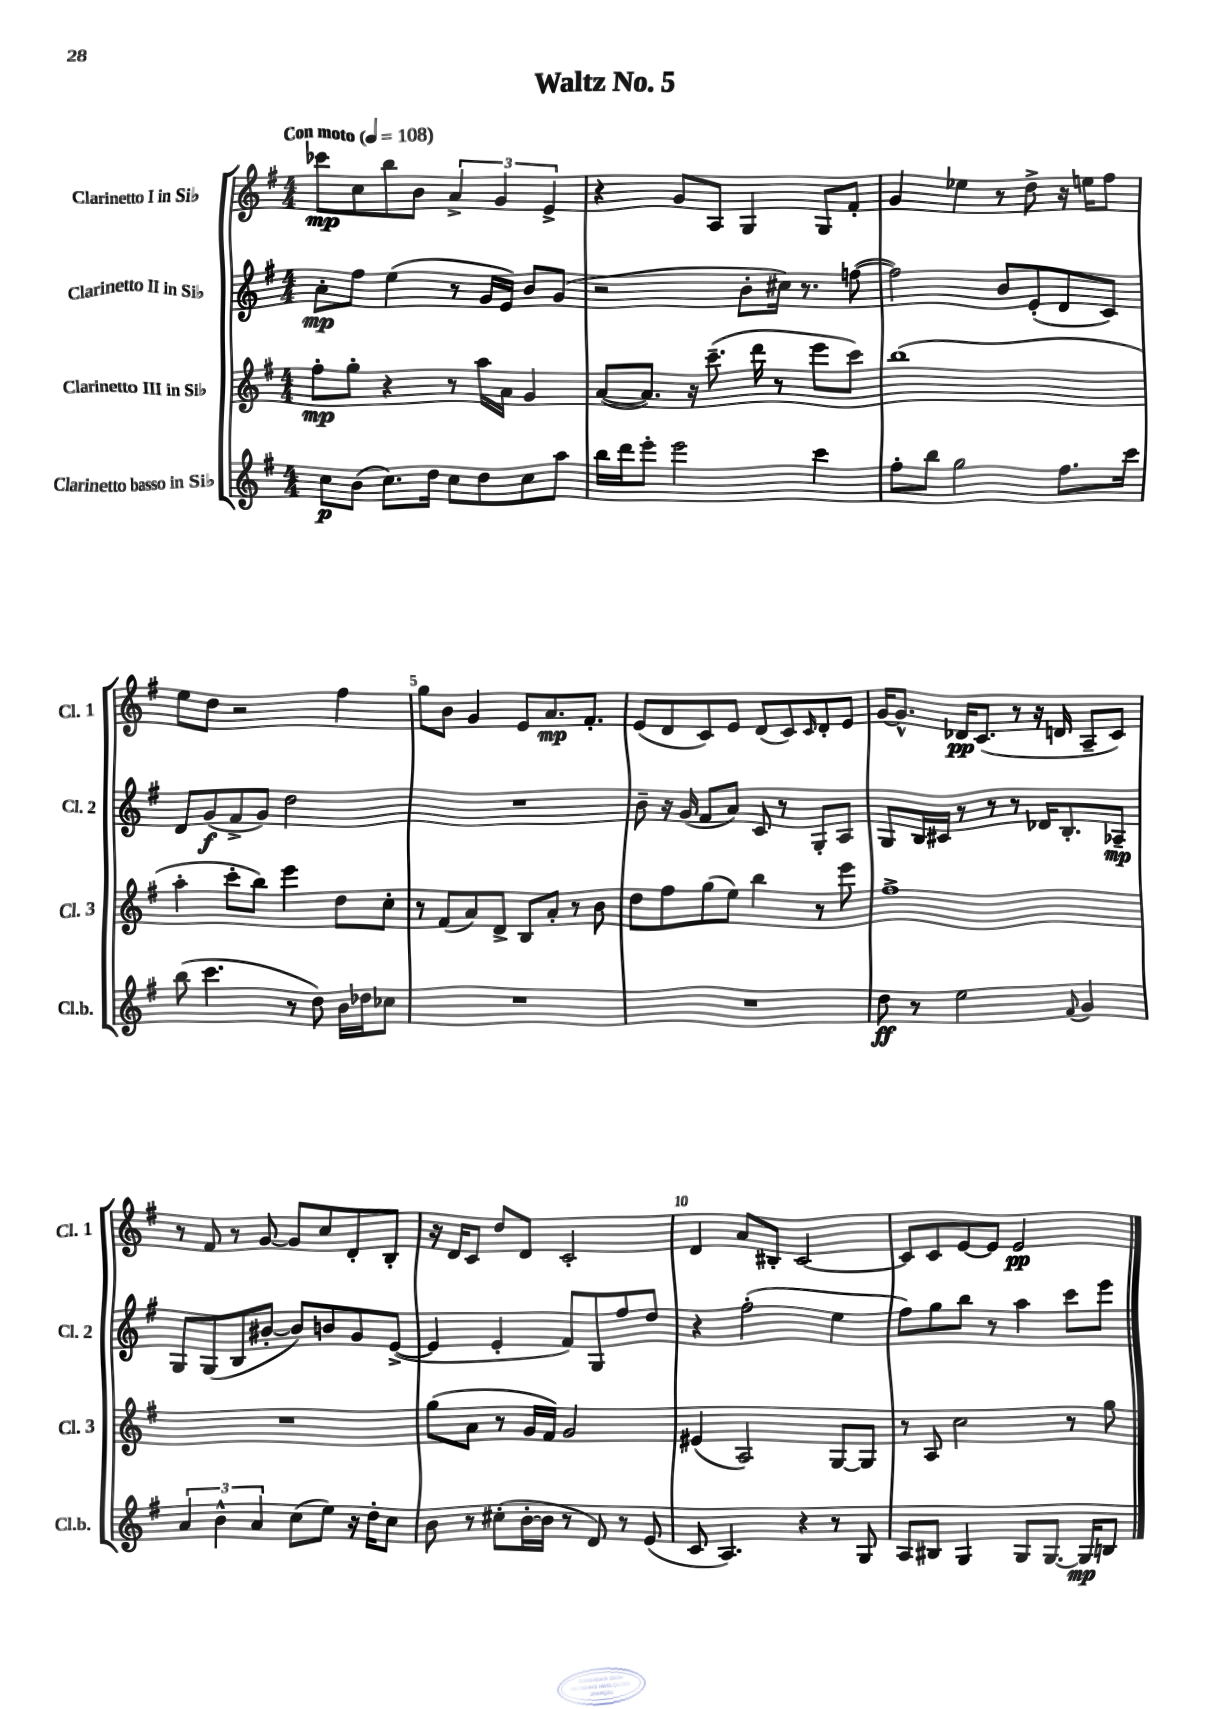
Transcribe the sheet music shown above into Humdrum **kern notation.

**kern	**kern	**kern	**kern
*staff4	*staff3	*staff2	*staff1
*clefG2	*clefG2	*clefG2	*clefG2
*k[f#]	*k[f#]	*k[f#]	*k[f#]
*M4/4	*M4/4	*M4/4	*M4/4
*MM108	*MM108	*MM108	*MM108
8cc\L	8ff#'\L	8a'\L	8ccc-\L
(8b\J	8gg'\J	8ff#\J	8cc\
8.cc\L)	4r	(4ee\	8bb\
.	.	.	8b\J
16dd\Jk	.	.	.
8cc\L	8r	8r	6a^/
8dd\	16aa\LL	16g/LL	.
.	.	.	6g/
.	16a\JJ	16e/JJ)	.
8cc\	4g/	8b/L	.
.	.	.	6e^/
8aa\J	.	(8g/J	.
=	=	=	=
16bb\LL	([8a/L	2r	4r
16ddd\J	.	.	.
8eee'\J	8.a/]J)	.	.
2eee\	.	.	8g/L
.	16r	.	.
.	(8.ccc~\	.	8A/J
.	.	8b'\L	4G/
.	16ddd\	.	.
.	8r	16cc#\Jk)	.
.	.	8.r	.
4ccc\	8eee\L	.	8G/L
.	8ccc\J)	([8ff\	8f#'/J
=	=	=	=
8ff#'\L	(1bb	2ff\])	4g/
8bb\J	.	.	.
2gg\	.	.	4ee-\
.	.	8b/L	8r
.	.	(8e'/	8dd^\
8.ff#\L	.	8d/	16r
.	.	.	16ee\LK
.	.	8c/J)	8ff#\J
16ccc\Jk	.	.	.
=	=	=	=
(8bb\	4aa'\	8d/L	8ee\L
4.ccc\	.	(8g/	8dd\J
.	8ccc'\L	8f#^/	2r
.	8bb\J)	8g/J)	.
8r	4eee\	2dd\	.
8dd\)	.	.	.
16b\LL	8dd\L	.	4ff#\
16dd-\J	.	.	.
8cc-\J	8cc'\J	.	.
=	=	=	=
1r	8r	1r	8gg\L
.	(8f#/L	.	8b\J
.	8a/)	.	4g/
.	8d^/J	.	.
.	8B/L	.	8e/L
.	8a'/J	.	8.a/
.	8r	.	.
.	.	.	8.f#'/J
.	8b\	.	.
=	=	=	=
1r	8dd\L	8b~\	(8e/L
.	8ff#\	16r	8d/
.	.	(16g/	.
.	(8gg\	8f#/L	8c/)
.	8ee\J)	8a/J)	8e/J
.	4bb\	8c/	(8d/L
.	.	8r	8c/)
.	.	.	16qqc/
.	8r	8G'/L	8d'/
.	8eee\	8A/J	8e/J
=	=	=	=
8dd\	1ff#^	8G/L	[16g/LK
.	.	.	8.g^^/]J
8r	.	16B/L	.
.	.	16c#/JJ	.
2ee\	.	8r	16d-/LK
.	.	.	(8.c/J
.	.	8r	.
.	.	8r	8r
.	.	16d-/LK	16r
.	.	8.B'/	16d/
8qqf#/	.	.	.
4g/	.	.	8A~/L
.	.	8A-~/J	8c/J)
=	=	=	=
6a/	1r	8G/L	8r
.	.	(8G/	8f#/
6b^^\	.	.	.
.	.	8B/	8r
6a/	.	.	.
.	.	[8b#'/J	[8g/
(8cc\L	.	8b#/]L)	8g/]L
8ee\J)	.	8b/	8cc/
16r	.	8g/	8d'/
16dd'\LK	.	.	.
8cc\J	.	([8e^/J	8B'/J
=	=	=	=
8b\	(8gg\L	4e/]	16r
.	.	.	16d/LK
8r	8a\J	.	8c/J
(8cc#'\L	8r	4e'/	8dd/L
[16b'\L	16g/LL	.	8d/J
16b\]JJ	16f#/JJ)	.	.
8r	2g/	8f#/L)	2c'/
8d/)	.	8G/	.
8r	.	8ff#/	.
(8e/	.	8dd/J	.
=	=	=	=
8c/	(4e#/	4r	4d/
4.A/)	.	.	.
.	2A/)	(2ff#'\	8a/L
.	.	.	8B#'/J
4r	.	.	[2c/
8r	[8G/L	4ee\	.
8G/	8G/]J	.	.
=	=	=	=
8A/L	8r	8ff#\L)	8c/]L
8B#/J	8A/	8gg\	8c/
4G/	2cc\	8bb\J	[8e/
.	.	8r	8e/]J
8G/L	.	4aa\	2e/
[8.G/J	.	.	.
.	8r	8ccc\L	.
16G/]LK	.	.	.
8B/J	8gg\	8eee\J	.
==	==	==	==
*-	*-	*-	*-
